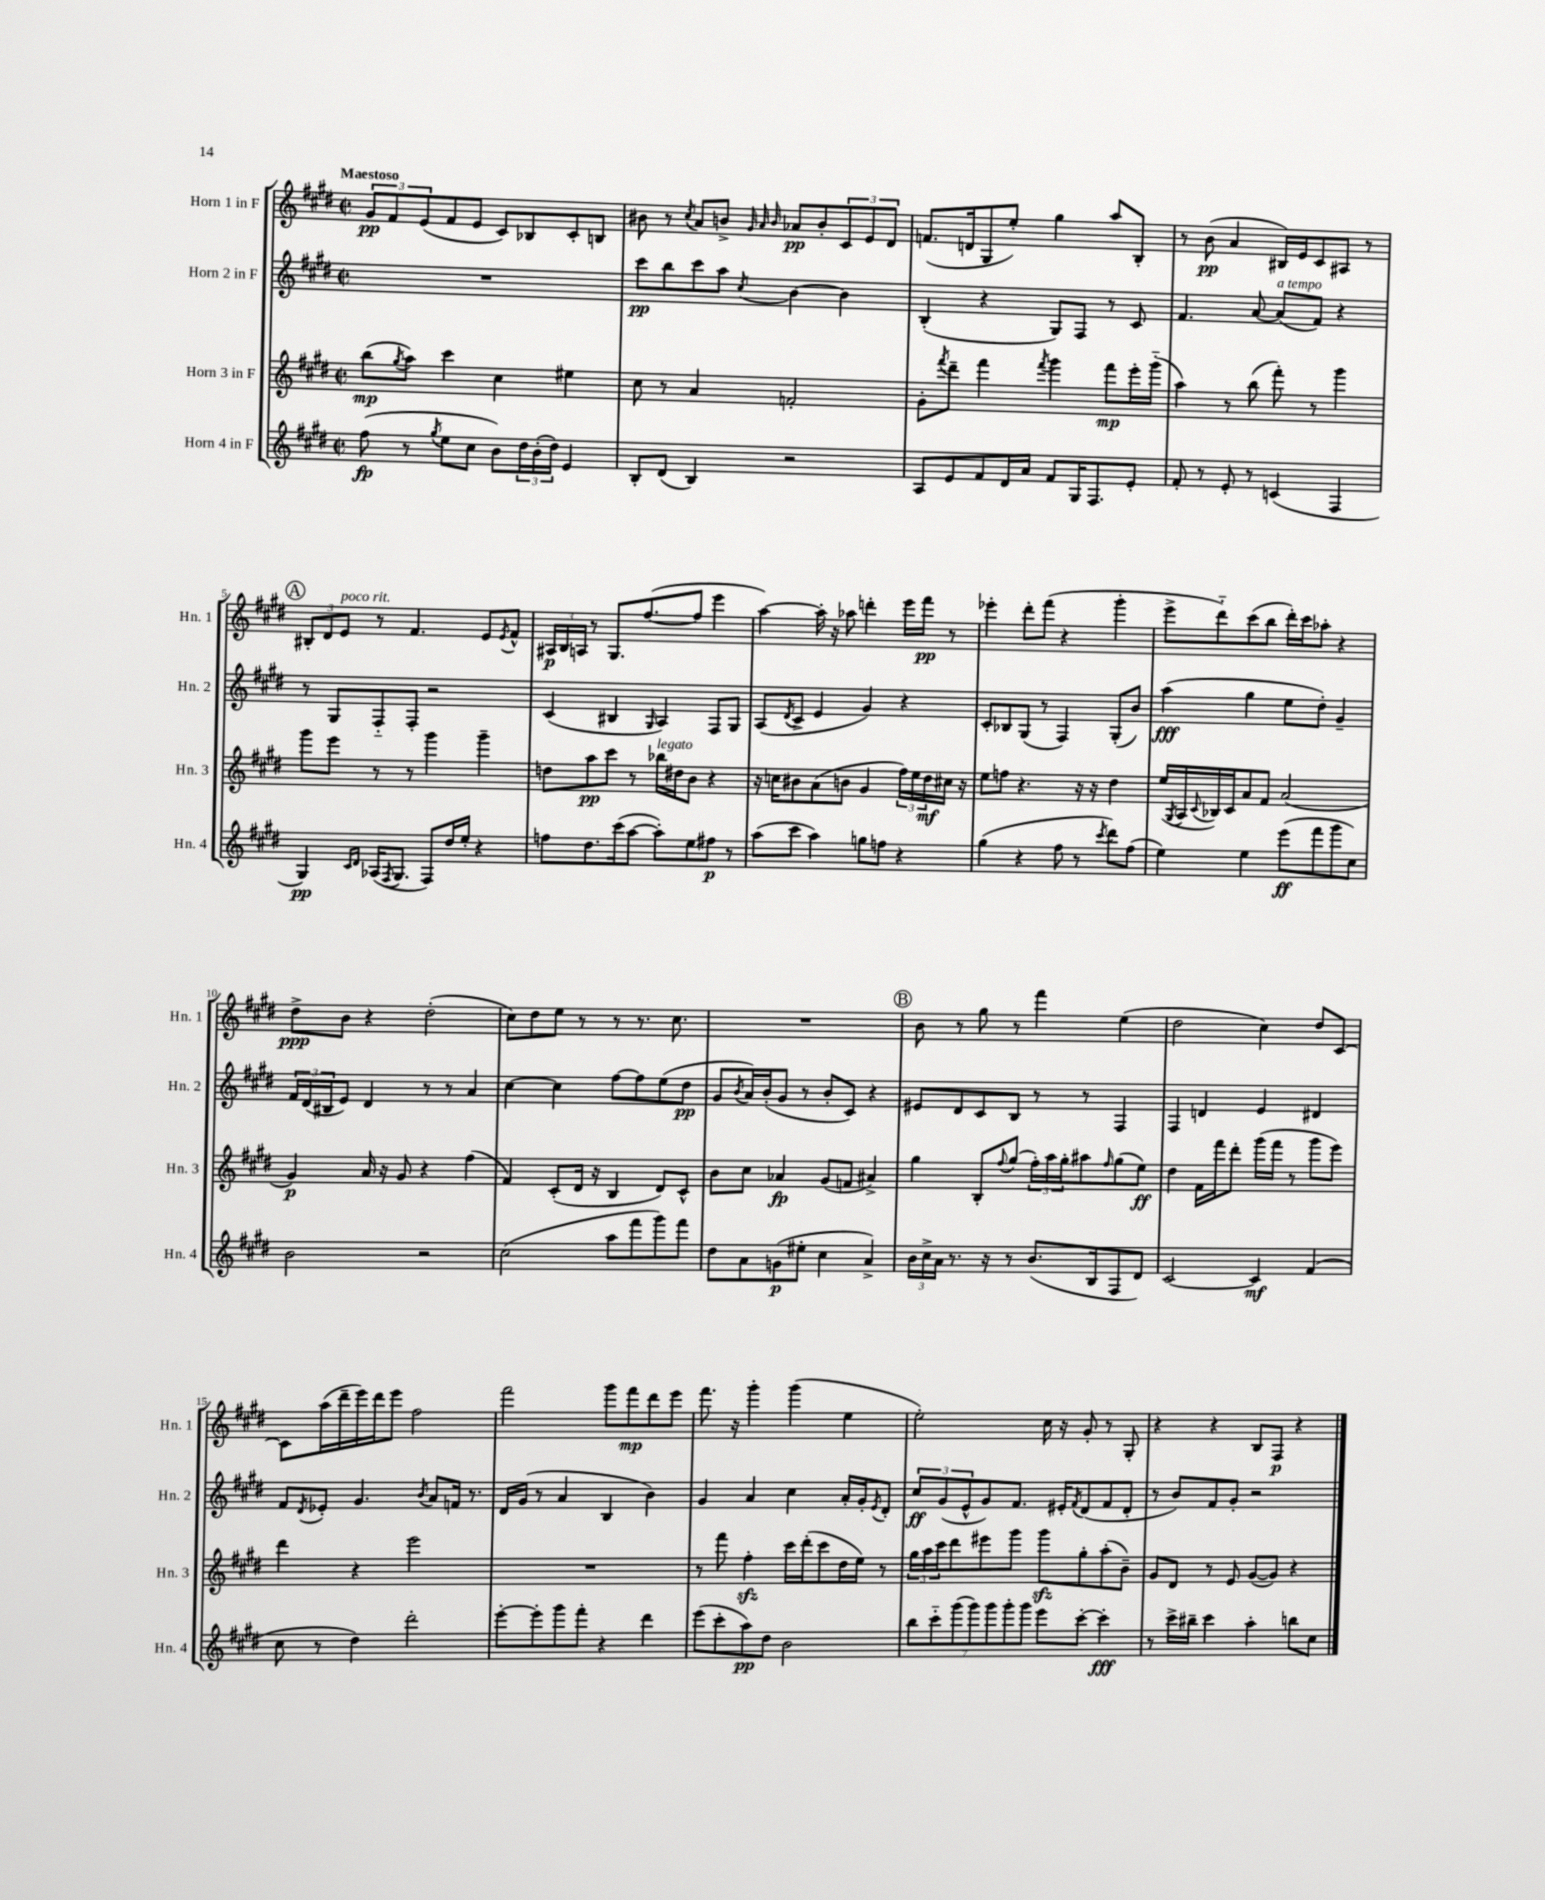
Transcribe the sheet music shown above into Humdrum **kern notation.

**kern	**dynam	**kern	**dynam	**kern	**dynam	**kern	**dynam
*part4	*part4	*part3	*part3	*part2	*part2	*part1	*part1
*staff4	*staff4	*staff3	*staff3	*staff2	*staff2	*staff1	*staff1
*I"Horn 4 in F	*	*I"Horn 3 in F	*	*I"Horn 2 in F	*	*I"Horn 1 in F	*
*I'Hn. 4	*	*I'Hn. 3	*	*I'Hn. 2	*	*I'Hn. 1	*
*clefG2	*	*clefG2	*	*clefG2	*	*clefG2	*
*k[f#c#g#d#]	*	*k[f#c#g#d#]	*	*k[f#c#g#d#]	*	*k[f#c#g#d#]	*
*M2/2	*	*M2/2	*	*M2/2	*	*M2/2	*
*met(c|)	*	*met(c|)	*	*met(c|)	*	*met(c|)	*
=1	=1	=1	=1	=1	=1	=1	=1
!	!	!	!	!	!	!LO:TX:a:B:t=Maestoso	!
(8ff#\	fp	(8bb\L	mp	1r	.	12g#/L	pp
.	.	.	.	.	.	12f#/	.
.	.	8qgg#/	.	.	.	.	.
8r	.	8aa\J)	.	.	.	.	.
.	.	.	.	.	.	(12e/	.
8qgg#/	.	.	.	.	.	.	.
8ee\L	.	4ccc#\	.	.	.	8f#/	.
8cc#\J	.	.	.	.	.	8e/J	.
8b\L)	.	4cc#\	.	.	.	8c#/L)	.
24dd#\L	.	.	.	.	.	8B-X/	.
(24b'\	.	.	.	.	.	.	.
24dd#\JJ)	.	.	.	.	.	.	.
4e/	.	4ee#X\	.	.	.	8c#'/	.
.	.	.	.	.	.	8Bn/J	.
=2	=2	=2	=2	=2	=2	=2	=2
8B'/L	.	8cc#\	.	8ccc#\L	pp	8b#X\	.
(8d#/J	.	8r	.	8bb\	.	8r	.
.	.	.	.	.	.	8qcc#/	.
4B/)	.	4a/	.	8ccc#\	.	8a/L	.
.	.	.	.	8aa\J	.	8bn^/J	.
.	.	.	.	.	.	32qqg#/	.
.	.	.	.	.	.	32qqa/	.
.	.	.	.	8qcc#/	.	32qqb/	.
2r	.	2fn'/	.	[4b\	.	8a-X/L	pp
.	.	.	.	.	.	8b'/	.
.	.	.	.	4b\]	.	12c#/	.
.	.	.	.	.	.	12e/	.
.	.	.	.	.	.	12d#/J	.
=3	=3	=3	=3	=3	=3	=3	=3
8A/L	.	8g#'\L	.	(4B'/	.	(8.fn/L	.
.	.	8qfff#/	.	.	.	.	.
8e/	.	8ddd#~\J	.	.	.	.	.
.	.	.	.	.	.	16dn/k	.
8f#/	.	4fff#\	.	4r	.	8G#/	.
16d#/L	.	.	.	.	.	8ee'/J)	.
16a/JJ	.	.	.	.	.	.	.
.	.	8qfff#/	.	.	.	.	.
8f#/L	.	4ggg#\	.	8G#/L)	.	4gg#\	.
16G#/K	.	.	.	8F#/J	.	.	.
8.F#/	.	.	.	.	.	.	.
.	.	8fff#\L	mp	8r	.	8aa/L	.
8e'/J	.	16eee'\L	.	8c#/	.	8B'/J	.
.	.	(16ggg#\JJ	.	.	.	.	.
=4	=4	=4	=4	=4	=4	=4	=4
8f#'/	.	4aa\)	.	4.f#/	.	8r	.
8r	.	.	.	.	.	(8b\	pp
8e'/	.	8r	.	.	.	4a/	.
8r	.	(8bb\	.	[8a/	.	.	.
!	!	!	!	!LO:TX:a:i:t=a tempo	!	!	!
(4cn/	.	8fff#'\)	.	(8a/L]	.	16B#X/LL)	.
.	.	.	.	.	.	16e/J	.
.	.	8r	.	8f#/J)	.	8c#/	.
4F#/	.	4ggg#\	.	4r	.	8A#X/J	.
.	.	.	.	.	.	8r	.
!!LO:LB:g=z
!!LO:REH:place=s1:t=A
=5	=5	=5	=5	=5	=5	=5	=5
4G#/)	pp	8ggg#\L	.	8r	.	12B#X'/L	.
.	.	.	.	.	.	12d#/	.
.	.	8eee\J	.	8G#/L	.	.	.
!	!	!	!	!	!	!LO:TX:a:i:t=poco rit.	!
.	.	.	.	.	.	12e/J	.
16qqc#/LL	.	.	.	.	.	.	.
16qqd#/JJ	.	.	.	.	.	.	.
(16A-X/KL	.	8r	.	8F#/	.	8r	.
8qF#/	.	.	.	.	.	.	.
8.G#/J	.	.	.	.	.	.	.
.	.	8r	.	8F#'/J	.	4.f#/	.
8F#/L)	.	4ggg#\	.	2r	.	.	.
16dd#/L	.	.	.	.	.	.	.
16ee'/JJ	.	.	.	.	.	.	.
4r	.	4ggg#~\	.	.	.	8e/L	.
.	.	.	.	.	.	8qe/	.
.	.	.	.	.	.	8f#^^/J	.
=6	=6	=6	=6	=6	=6	=6	=6
8ffn\L	.	8ddn\L	.	(4c#/	.	24A#X/LL	p
.	.	.	.	.	.	24B/	.
.	.	.	.	.	.	24An/JJ	.
8.dd#\	.	8aa\	pp	.	.	8r	.
.	.	8ccc#\J	.	4B#X/	.	8.G#/L	.
(16ccc#\k	.	.	.	.	.	.	.
[8aa\J	.	8r	.	.	.	.	.
.	.	.	.	.	.	([8.ff#/	.
.	.	.	.	16qqG#/	.	.	.
!	!	!LO:TX:a:i:t=legato	!	!	!	!	!
8aa'\L])	.	16bb-X\LL	.	4A/)	.	.	.
.	.	16dd#X\J	.	.	.	.	.
8ee\	.	8b\J	.	.	.	8ff#/J]	.
8ff#X\J	p	4r	.	8F#/L	.	4eee\	.
8r	.	.	.	8G#/J	.	.	.
=7	=7	=7	=7	=7	=7	=7	=7
(8aa\L	.	16r	.	(8A/L	.	[4aa\)	.
.	.	16ccn\KL	.	.	.	.	.
.	.	.	.	8qd#/	.	.	.
8ccc#\J	.	8b#X\	.	8c#^/J	.	.	.
4aa\)	.	(8a\	.	4e/	.	16aa'\]	.
.	.	.	.	.	.	16r	.
.	.	8bn\J	.	.	.	8aa-X\	.
8ggn\L	.	4g#/	.	4g#/)	.	4dddn'\	.
8ffn\J	.	.	.	.	.	.	.
4r	.	24ff#\LL)	.	4r	.	16eee\LL	.
.	.	24ee\	.	.	.	.	.
.	.	.	.	.	.	16fff#\JJ	pp
.	.	24dd#\	mf	.	.	.	.
.	.	16cc#X\JJ	.	.	.	8r	.
.	.	16r	.	.	.	.	.
=8	=8	=8	=8	=8	=8	=8	=8
(4gg#\	.	8ee\L	.	8c#'/L	.	4eee-X'\	.
.	.	8ffn\J	.	8B-X/	.	.	.
4r	.	4.r	.	(8G#/J	.	8ddd#'\L	.
.	.	.	.	8r	.	(8fff#\J	.
8ff#\	.	.	.	4F#/)	.	4r	.
8r	.	16r	.	.	.	.	.
.	.	16r	.	.	.	.	.
8qccc#/	.	.	.	.	.	.	.
8ddd#\L)	.	4dd#\	.	(8G#'/L	.	4ggg#'\	.
(8ff#\J	.	.	.	8b/J)	.	.	.
=9	=9	=9	=9	=9	=9	=9	=9
4ee\)	.	(16ee/LL	.	(4aa\	fff	8eee^\L	.
.	.	8qG#/	.	.	.	.	.
.	.	16A/	.	.	.	.	.
.	.	8qqc#/	.	.	.	.	.
.	.	16B-X/)	.	.	.	8ddd#\)	.
.	.	16c#/J	.	.	.	.	.
4ee\	.	8a/	.	4gg#\	.	(8ccc#\	.
.	.	8f#/J	.	.	.	8bb\J	.
(8eee\L	ff	(2a/	.	8ee\L	.	16ddd#'\LL)	.
.	.	.	.	.	.	16ccc#\J	.
8fff#\	.	.	.	8dd#'\J)	.	8aa-X'\J	.
8ggg#\	.	.	.	4g#~/	.	4r	.
8cc#\J)	.	.	.	.	.	.	.
!!LO:LB:g=z
=10	=10	=10	=10	=10	=10	=10	=10
2b\	.	4g#/)	p	24f#/LL	.	8dd#^\L	ppp
.	.	.	.	(24d#/	.	.	.
.	.	.	.	24B#X/J	.	.	.
.	.	.	.	8e/J)	.	8b\J	.
.	.	16a/	.	4d#/	.	4r	.
.	.	16r	.	.	.	.	.
.	.	8g#/	.	.	.	.	.
2r	.	4r	.	8r	.	(2dd#'\	.
.	.	.	.	8r	.	.	.
.	.	(4ff#\	.	4a/	.	.	.
=11	=11	=11	=11	=11	=11	=11	=11
(2cc#\	.	4f#/)	.	[4cc#\	.	8cc#\L)	.
.	.	.	.	.	.	8dd#\	.
.	.	(8c#'/L	.	4cc#\]	.	8ee\J	.
.	.	16d#/Jk	.	.	.	8r	.
.	.	16r	.	.	.	.	.
8aa\L	.	4B/	.	[8ff#\L	.	8r	.
8fff#\	.	.	.	8ff#\]	.	8.r	.
8ggg#\)	.	8d#/L)	.	(8ee\	.	.	.
.	.	.	.	.	.	8.cc#\	.
8fff#\J	.	8c#^^/J	.	8dd#\J	pp	.	.
=12	=12	=12	=12	=12	=12	=12	=12
8dd#\L	.	8b\L	.	8g#/L	.	1r	.
.	.	.	.	8qb/	.	.	.
8a\	.	8cc#\J	.	16a/L)	.	.	.
.	.	.	.	(16b'/J	.	.	.
(8gn\	p	4a-X/	fp	8g#/J	.	.	.
8ee#X'\J	.	.	.	8r	.	.	.
4cc#\	.	(8g#/L	.	8b'/L	.	.	.
.	.	8fn/J	.	8c#/J)	.	.	.
4a^/)	.	4a#X^/)	.	4r	.	.	.
!!LO:REH:place=s1:t=B
=13	=13	=13	=13	=13	=13	=13	=13
24b\LL	.	4gg#\	.	8e#X/L	.	8b\	.
24cc#^\	.	.	.	.	.	.	.
24a\JJ	.	.	.	.	.	.	.
8.r	.	.	.	8d#/	.	8r	.
.	.	8B'/L	.	8c#/	.	8gg#\	.
16r	.	.	.	.	.	.	.
.	.	8qqff#/	.	.	.	.	.
8r	.	(8gg#/J	.	8B/J	.	8r	.
(8.b/L	.	24ff#'\LL)	.	8r	.	4fff#\	.
.	.	24aa\	.	.	.	.	.
.	.	24gg#'\J	.	.	.	.	.
.	.	8aa#X\	.	8r	.	.	.
16B/k	.	.	.	.	.	.	.
.	.	16qqff#/	.	.	.	.	.
8F#/	.	(8gg#\	.	4F#/	.	(4ee\	.
8d#/J)	.	8ee\J)	ff	.	.	.	.
=14	=14	=14	=14	=14	=14	=14	=14
[2c#/	.	4dd#\	.	4F#/	.	2dd#\	.
.	.	16f#\LL	.	4dn/	.	.	.
.	.	16fff#\J	.	.	.	.	.
.	.	8ddd#'\J	.	.	.	.	.
4c#/]	mf	(16ggg#\LL	.	4e/	.	4cc#\)	.
.	.	16fff#\JJ	.	.	.	.	.
.	.	8r	.	.	.	.	.
(4f#/	.	8ggg#\L	.	4d#X/	.	8dd#/L	.
.	.	8eee\J)	.	.	.	[8c#/J	.
!!LO:LB:g=z
=15	=15	=15	=15	=15	=15	=15	=15
8cc#\	.	4ddd#\	.	8f#/L	.	8c#\L]	.
.	.	.	.	8qd#/	.	.	.
8r	.	.	.	8e-X'/J	.	(16aa\L	.
.	.	.	.	.	.	16ddd#~\	.
4dd#\)	.	4r	.	4.g#/	.	16eee\)	.
.	.	.	.	.	.	16ddd#\J	.
.	.	.	.	.	.	8eee\J	.
2ddd#'\	.	2eee\	.	.	.	2ff#\	.
.	.	.	.	8qb/	.	.	.
.	.	.	.	8a/L	.	.	.
.	.	.	.	16fn/Jk	.	.	.
.	.	.	.	8.r	.	.	.
=16	=16	=16	=16	=16	=16	=16	=16
[8eee'\L	.	1r	.	16d#/LL	.	2fff#\	.
.	.	.	.	(16g#/JJ	.	.	.
8eee'\]	.	.	.	8r	.	.	.
8ggg#\	.	.	.	4a/	.	.	.
8fff#'\J	.	.	.	.	.	.	.
4r	.	.	.	4B/	.	8ggg#\L	.
.	.	.	.	.	.	8fff#\	mp
4ddd#\	.	.	.	4b\)	.	8ddd#\	.
.	.	.	.	.	.	8eee\J	.
=17	=17	=17	=17	=17	=17	=17	=17
(8eee\L	.	8r	.	4g#/	.	8.fff#\	.
8ccc#'\	.	8fff#\	.	.	.	.	.
.	.	.	.	.	.	16r	.
8aa\)	pp	4ff#zz'\	.	4a/	.	4ggg#'\	.
8dd#\J	.	.	.	.	.	.	.
2b\	.	16ccc#\LL	.	4cc#\	.	(4ggg#\	.
.	.	(16ddd#'\J	.	.	.	.	.
.	.	8ccc#\	.	.	.	.	.
.	.	16dd#\L	.	16a'/LL	.	4ee\	.
.	.	16ee\JJ)	.	16g#'/J	.	.	.
.	.	.	.	8qe/	.	.	.
.	.	8r	.	8d#'/J	.	.	.
=18	=18	=18	=18	=18	=18	=18	=18
14bb\L	.	24gg#\LL	.	12cc#/L	ff	2ee'\)	.
.	.	24aa\	.	.	.	.	.
14ccc#\	.	.	.	.	.	.	.
.	.	24ccc#\J	.	(12g#/	.	.	.
.	.	8ddd#\	.	.	.	.	.
(14ggg#\	.	.	.	.	.	.	.
.	.	.	.	12e^^/	.	.	.
14ggg#\)	.	.	.	.	.	.	.
.	.	8eee#X\	.	8g#/)	.	.	.
14ggg#\	.	.	.	.	.	.	.
14ggg#'\	.	.	.	.	.	.	.
.	.	8ggg#\J	.	8.f#/J	.	.	.
14ggg#\J	.	.	.	.	.	.	.
8eee\L	.	8ggg#zz\L	.	.	.	16cc#\	.
.	.	.	.	16e#X'/KL	.	16r	.
.	.	.	.	8qf#/	.	.	.
[8ccc#'\J	.	8gg#'\	.	(8d#/	.	8g#'/	.
4ccc#'\]	fff	(8aa'\	.	8f#/	.	8r	.
.	.	8b~\J)	.	8d#'/J	.	8G#'/	.
=19	=19	=19	=19	=19	=19	=19	=19
8r	.	8g#/L	.	8r	.	4r	.
16ccc#^\LL	.	8d#/J	.	8b/L)	.	.	.
16bb#X~\JJ	.	.	.	.	.	.	.
4ccc#\	.	8r	.	8f#/	.	4r	.
.	.	8e/	.	8g#'/J	.	.	.
4aa'\	.	([8g#/L	.	2r	.	8B/L	.
.	.	8g#/J])	.	.	.	8F#/J	p
8bbn\L	.	4r	.	.	.	4r	.
8cc#\J	.	.	.	.	.	.	.
==	==	==	==	==	==	==	==
*-	*-	*-	*-	*-	*-	*-	*-
